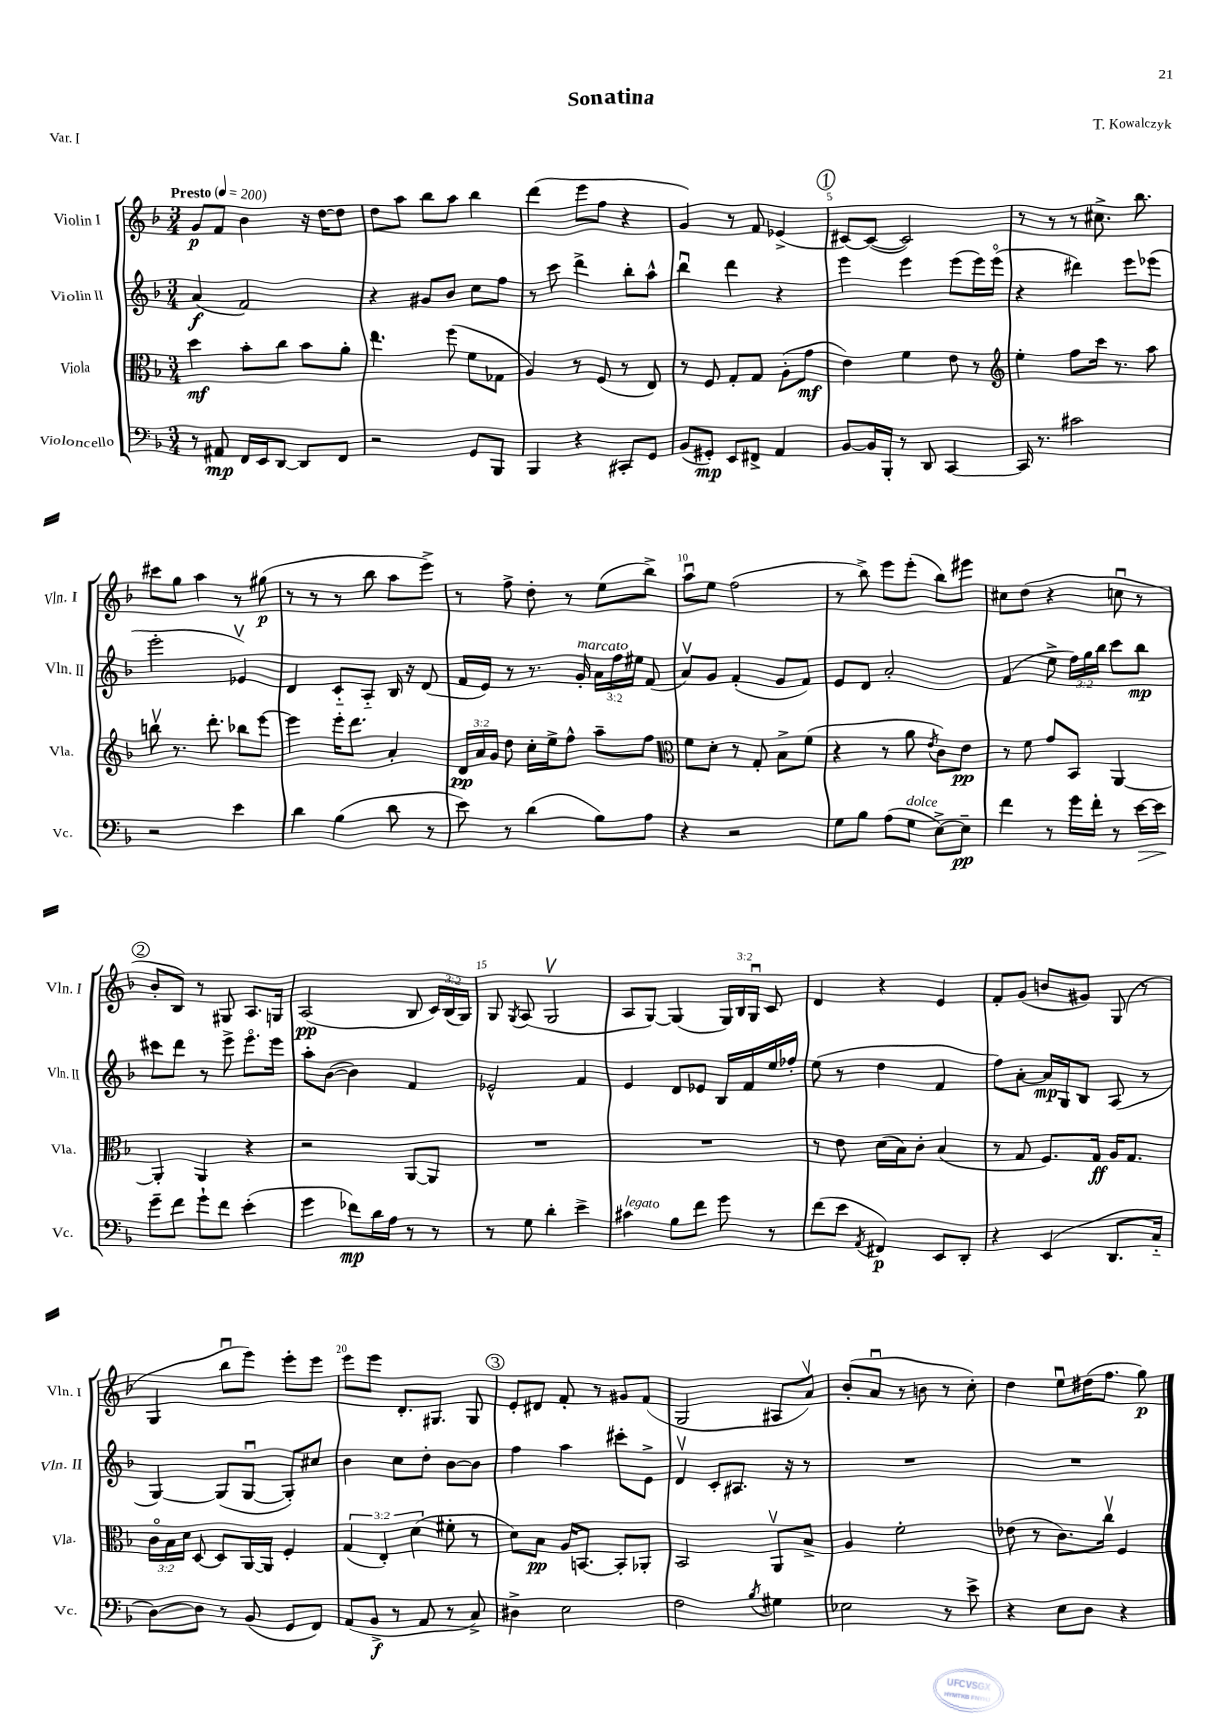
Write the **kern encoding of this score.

**kern	**dynam	**kern	**dynam	**kern	**dynam	**kern	**dynam
*part4	*part4	*part3	*part3	*part2	*part2	*part1	*part1
*staff4	*staff4	*staff3	*staff3	*staff2	*staff2	*staff1	*staff1
*I"Violoncello	*	*I"Viola	*	*I"Violin II	*	*I"Violin I	*
*I'Vc.	*	*I'Vla.	*	*I'Vln. II	*	*I'Vln. I	*
*clefF4	*	*clefC3	*	*clefG2	*	*clefG2	*
*k[b-]	*	*k[b-]	*	*k[b-]	*	*k[b-]	*
*M3/4	*	*M3/4	*	*M3/4	*	*M3/4	*
*MM200	*	*MM200	*	*MM200	*	*MM200	*
=1	=1	=1	=1	=1	=1	=1	=1
!	!	!	!	!	!	!LO:TX:a:B:t=Presto	!
8r	.	4dd\	mf	(4a/	f	8g/L	p
8AA#X/	mp	.	.	.	.	8f/J	.
16FF/LL	.	8b-'\L	.	2f/)	.	4b-\	.
16EE/J	.	.	.	.	.	.	.
[8DD/J	.	8cc\J	.	.	.	.	.
8DD/L]	.	8b-\L	.	.	.	16r	.
.	.	.	.	.	.	[16dd\KL	.
8FF/J	.	8a'\J	.	.	.	8dd\J]	.
=2	=2	=2	=2	=2	=2	=2	=2
2r	.	4.ee\	.	4r	.	8dd\L	.
.	.	.	.	.	.	8aa\J	.
.	.	.	.	8g#X/L	.	8bb-\L	.
.	.	(8ff\	.	8b-/J	.	8aa\J	.
8GG/L	.	8f\L	.	8cc\L	.	4bb-\	.
8BBB-/J	.	8G-X\J	.	8ff\J	.	.	.
=3	=3	=3	=3	=3	=3	=3	=3
4BBB-/	.	4A/)	.	8r	.	(4ddd\	.
.	.	.	.	8ccc\	.	.	.
4r	.	8r	.	4ddd^\	.	8eee\L	.
.	.	(8F/	.	.	.	8ff\J	.
8CC#X'/L	.	8r	.	8bb-'\L	.	4r	.
8GG/J	.	8E/)	.	8aa^^\J	.	.	.
=4	=4	=4	=4	=4	=4	=4	=4
(8BB-/L	.	8r	.	4bb-u\	.	4g/)	.
8GG#X'/J)	mp	8F/	.	.	.	.	.
8EE/L	.	8G'/L	.	4ddd\	.	8r	.
8FF#X^/J	.	8G/J	.	.	.	8f/	.
4AA/	.	(8A'\L	.	4r	.	(4e-X^/	.
.	.	8g\J	mf	.	.	.	.
!!LO:REH:place=s1:t=1
=5	=5	=5	=5	=5	=5	=5	=5
[8BB-/L	.	4e\)	.	4eee\	.	[8c#X/L)	.
16BB-/L]	.	.	.	.	.	(8c#/J_	.
16BBB-'/JJ	.	.	.	.	.	.	.
8r	.	4f\	.	4eee\	.	2c#/])	.
8DD/	.	.	.	.	.	.	.
[4CC/	.	8e\	.	(8eee\L	.	.	.
.	.	8r	.	16eee\L)	.	.	.
.	.	.	.	(16eee\JJ	.	.	.
=6	=6	=6	=6	=6	=6	=6	=6
*	*	*clefG2	*	*	*	*	*
16CC/]	.	4ee'\	.	4r	.	8r	.
8.r	.	.	.	.	.	.	.
.	.	.	.	.	.	8r	.
2c#X\	.	8ff\L	.	4ddd#X\)	.	8r	.
.	.	16ccc\Jk	.	.	.	8.cc#X^\	.
.	.	8.r	.	.	.	.	.
.	.	.	.	8eee\L	.	.	.
.	.	.	.	.	.	8.bb-\	.
.	.	8aa\	.	(8eee-X\J	.	.	.
!!LO:LB:g=z
=7	=7	=7	=7	=7	=7	=7	=7
2r	.	8bbnv\	.	2eee'\	.	8ccc#X\L	.
.	.	8.r	.	.	.	8gg\J	.
.	.	.	.	.	.	4aa\	.
.	.	8.ddd'\	.	.	.	.	.
4e\	.	8bb-X\L	.	4e-Xv/)	.	8r	.
.	.	[8eee\J	.	.	.	(8gg#X\	p
=8	=8	=8	=8	=8	=8	=8	=8
4d\	.	4eee\]	.	4d/	.	8r	.
.	.	.	.	.	.	8r	.
(4B-\	.	16eee'\KL	.	8c/L	.	8r	.
.	.	8.ddd\J	.	.	.	.	.
.	.	.	.	8A/J	.	8bb-\	.
8d\	.	4a'/	.	16B-/	.	8aa\L	.
.	.	.	.	16r	.	.	.
8r	.	.	.	(8d/	.	8eee^\J)	.
=9	=9	=9	=9	=9	=9	=9	=9
8e\)	.	24d/LL	pp	16f/LL	.	8r	.
.	.	24a/	.	.	.	.	.
.	.	.	.	16e/JJ)	.	.	.
.	.	24g/JJ	.	.	.	.	.
8r	.	8dd\	.	8r	.	8ff^\	.
(4d\	.	16cc'\LL	.	8.r	.	8dd'\	.
.	.	16ee^\J	.	.	.	.	.
.	.	8ff^^\J	.	.	.	8r	.
!	!	!	!	!LO:TX:a:i:t=marcato	!	!	!
.	.	.	.	16g'/	.	.	.
8B-\L)	.	8aa~\L	.	24a\LL	.	(8ee\L	.
.	.	.	.	24ff\	.	.	.
.	.	.	.	24ee#X\JJ	.	.	.
8A\J	.	8ff\J	.	(8f/	.	8bb-^\J)	.
=10	=10	=10	=10	=10	=10	=10	=10
*	*	*clefC3	*	*	*	*	*
4r	.	8f\L	.	8av/L)	.	8aau\L	.
.	.	8d'\J	.	8g/J	.	8ee\J	.
2r	.	8r	.	(4f'/	.	(2ff\	.
.	.	8G'/	.	.	.	.	.
.	.	8B-^\L	.	8g/L	.	.	.
.	.	(8f\J	.	8f/J)	.	.	.
=11	=11	=11	=11	=11	=11	=11	=11
8G\L	.	4r	.	8e/L	.	8r	.
8B-\J	.	.	.	8d/J	.	8bb-^\)	.
(8A\L	.	8r	.	2a'/	.	8eee\L	.
!LO:TX:a:i:t=dolce	!	!	!	!	!	!	!
8G\J	.	8a\	.	.	.	(8eee'\J	.
.	.	8qe/	.	.	.	.	.
[8E^\L)	.	8c\L)	.	.	.	8bb-\L)	.
8E~\J]	pp	8e\J	pp	.	.	8eee#X\J	.
=12	=12	=12	=12	=12	=12	=12	=12
4f\	.	8r	.	(4f/	.	8cc#X\L	.
.	.	8f\	.	.	.	(8dd\J	.
8r	.	8g/L	.	8ee^\	.	4r	.
16g\LL	.	8BB-/J	.	24ff\LL)	.	.	.
.	.	.	.	24gg\	.	.	.
16f'\JJ	.	.	.	.	.	.	.
.	.	.	.	24bb-\JJ	.	.	.
8r	.	[4AA/	.	8ccc\L	.	8ccnu\	.
!	!LO:HP:b	!	!	!	!	!	!
[16e\LL	>	.	.	8bb-\J	mp	8r	.
16e\JJ]	.	.	.	.	.	.	.
!!LO:LB:g=z
!!LO:REH:place=s1:t=2
=13	=13	=13	=13	=13	=13	=13	=13
8g~\L	.	4AA'/]	.	8ccc#X\L	.	8b-'/L	.
8f\J	]	.	.	8ddd\J	.	8B-/J)	.
8g`\L	.	4AA/	.	8r	.	8r	.
8f\J	.	.	.	8eee^\	.	8G#X/	.
(4e'\	.	4r	.	8.eee\L	.	8.A/L	.
.	.	.	.	16eee\Jk	.	16Gn/Jk	.
=14	=14	=14	=14	=14	=14	=14	=14
4g\	.	2r	.	8aa'\L	.	(2A/	pp
.	.	.	.	([8b-\J	.	.	.
8f-X\L)	mp	.	.	4b-\])	.	.	.
16d\L	.	.	.	.	.	.	.
16A\JJ	.	.	.	.	.	.	.
8r	.	[8AA/L	.	4f/	.	8B-/	.
8r	.	8AA/J]	.	.	.	24c/LL)	.
.	.	.	.	.	.	(24B-/	.
.	.	.	.	.	.	24G/JJ)	.
=15	=15	=15	=15	=15	=15	=15	=15
8r	.	2.r	.	2e-X^^/	.	8G/	.
.	.	.	.	.	.	8qG/	.
8G\	.	.	.	.	.	(8A/	.
4d'\	.	.	.	.	.	2Gv/	.
4e^\	.	.	.	4f/	.	.	.
=16	=16	=16	=16	=16	=16	=16	=16
!LO:TX:a:i:t=legato	!	!	!	!	!	!	!
4c#X\	.	2.r	.	4e/	.	8A/L	.
.	.	.	.	.	.	[8G/J)	.
8B-\L	.	.	.	8d/L	.	(4G/]	.
8f\J	.	.	.	8e-X/J	.	.	.
8g\	.	.	.	16B-/LL	.	24G/LL)	.
.	.	.	.	.	.	24B-/	.
.	.	.	.	16f/	.	.	.
.	.	.	.	.	.	24Gu/JJ	.
8r	.	.	.	16ee/	.	8c/	.
.	.	.	.	16ff-X'/JJ	.	.	.
=17	=17	=17	=17	=17	=17	=17	=17
(8f\L	.	8r	.	(8ee\	.	4d/	.
8e\J	.	8e\	.	8r	.	.	.
8qAA/	.	.	.	.	.	.	.
4FF#X/)	p	(16d\LL	.	4dd\	.	4r	.
.	.	16B-\J)	.	.	.	.	.
.	.	8c'\J	.	.	.	.	.
8EE/L	.	(4B-/	.	4f/	.	4e/	.
8DD'/J	.	.	.	.	.	.	.
=18	=18	=18	=18	=18	=18	=18	=18
4r	.	8r	.	8ff\L)	.	8f'/L	.
.	.	8G/	.	[8a'\J	.	(8g/J	.
(4EE/	.	8.F/L)	.	16a/LL]	mp	8bn/L	.
.	.	.	.	16G/J	.	.	.
.	.	.	.	8B-/J	.	8g#X/J)	.
.	.	16G/Jk	ff	.	.	.	.
8.DD/L	.	16A/KL	.	(8A/	.	(8G/	.
.	.	8.G/J	.	.	.	.	.
.	.	.	.	8r	.	8r	.
16C/Jk	.	.	.	.	.	.	.
!!LO:LB:g=z
=19	=19	=19	=19	=19	=19	=19	=19
[8D\L)	.	24c\LL	.	[4G/)	.	4G/	.
.	.	24B-\	.	.	.	.	.
.	.	24d\JJ	.	.	.	.	.
8D\J]	.	[8D/	.	.	.	.	.
8r	.	8D/L]	.	(8G/L]	.	8bb-u\L	.
(8BB-/	.	[16AA/L	.	[8Gu/J	.	8eee\J)	.
.	.	16AA/JJ]	.	.	.	.	.
8GG/L	.	4F'/	.	8G'/L])	.	8eee'\L	.
8FF/J)	.	.	.	8cc#X/J	.	8eee\J	.
=20	=20	=20	=20	=20	=20	=20	=20
(8AA/L	.	(6G/	.	4b-\	.	8eee\L	.
8BB-^/J	f	.	.	.	.	8eee\J	.
.	.	6E'/)	.	.	.	.	.
8r	.	.	.	8cc\L	.	8.d'/L	.
.	.	(6d\	.	.	.	.	.
8AA/	.	.	.	8dd'\J	.	.	.
.	.	.	.	.	.	8.G#X/J	.
8r	.	8f#X'\	.	[8b-\L	.	.	.
8C^/)	.	8r	.	8b-\J]	.	8G#/	.
!!LO:REH:place=s1:t=3
=21	=21	=21	=21	=21	=21	=21	=21
4D#X^\	.	8d\L)	.	4ff\	.	8e'/L	.
.	.	8B-\J	pp	.	.	8d#X/J	.
2E\	.	16A/KL	.	4aa\	.	8f'/	.
.	.	[8.BBn/J	.	.	.	.	.
.	.	.	.	.	.	8r	.
.	.	8BB'/L]	.	8ccc#X'\L	.	8g#X/L	.
.	.	8AA-X'/J	.	8e^\J	.	(8f/J	.
=22	=22	=22	=22	=22	=22	=22	=22
2F\	.	2BB-/	.	4dv/	.	2G/	.
.	.	.	.	8c'/L	.	.	.
.	.	.	.	8.A#X/J	.	.	.
8qB-/	.	.	.	.	.	.	.
4G#X\	.	8AAv/L	.	.	.	8A#X/L	.
.	.	.	.	16r	.	.	.
.	.	8B-^/J	.	8r	.	8av/J)	.
=23	=23	=23	=23	=23	=23	=23	=23
2E-X\	.	4A/	.	2.r	.	(8b-'/L	.
.	.	.	.	.	.	8au/J	.
.	.	2f'\	.	.	.	8r	.
.	.	.	.	.	.	8bn\	.
8r	.	.	.	.	.	8r	.
8e^\	.	.	.	.	.	8cc'\)	.
=24	=24	=24	=24	=24	=24	=24	=24
4r	.	(8e-X\	.	2.r	.	4dd\	.
.	.	8r	.	.	.	.	.
8E\L	.	8.c\L)	.	.	.	8eeu\L	.
8D\J	.	.	.	.	.	(16dd#X\K	.
.	.	16ccv\Jk	.	.	.	8.ff\J	.
4r	.	4F/	.	.	.	.	.
.	.	.	.	.	.	8gg\)	p
==	==	==	==	==	==	==	==
*-	*-	*-	*-	*-	*-	*-	*-
